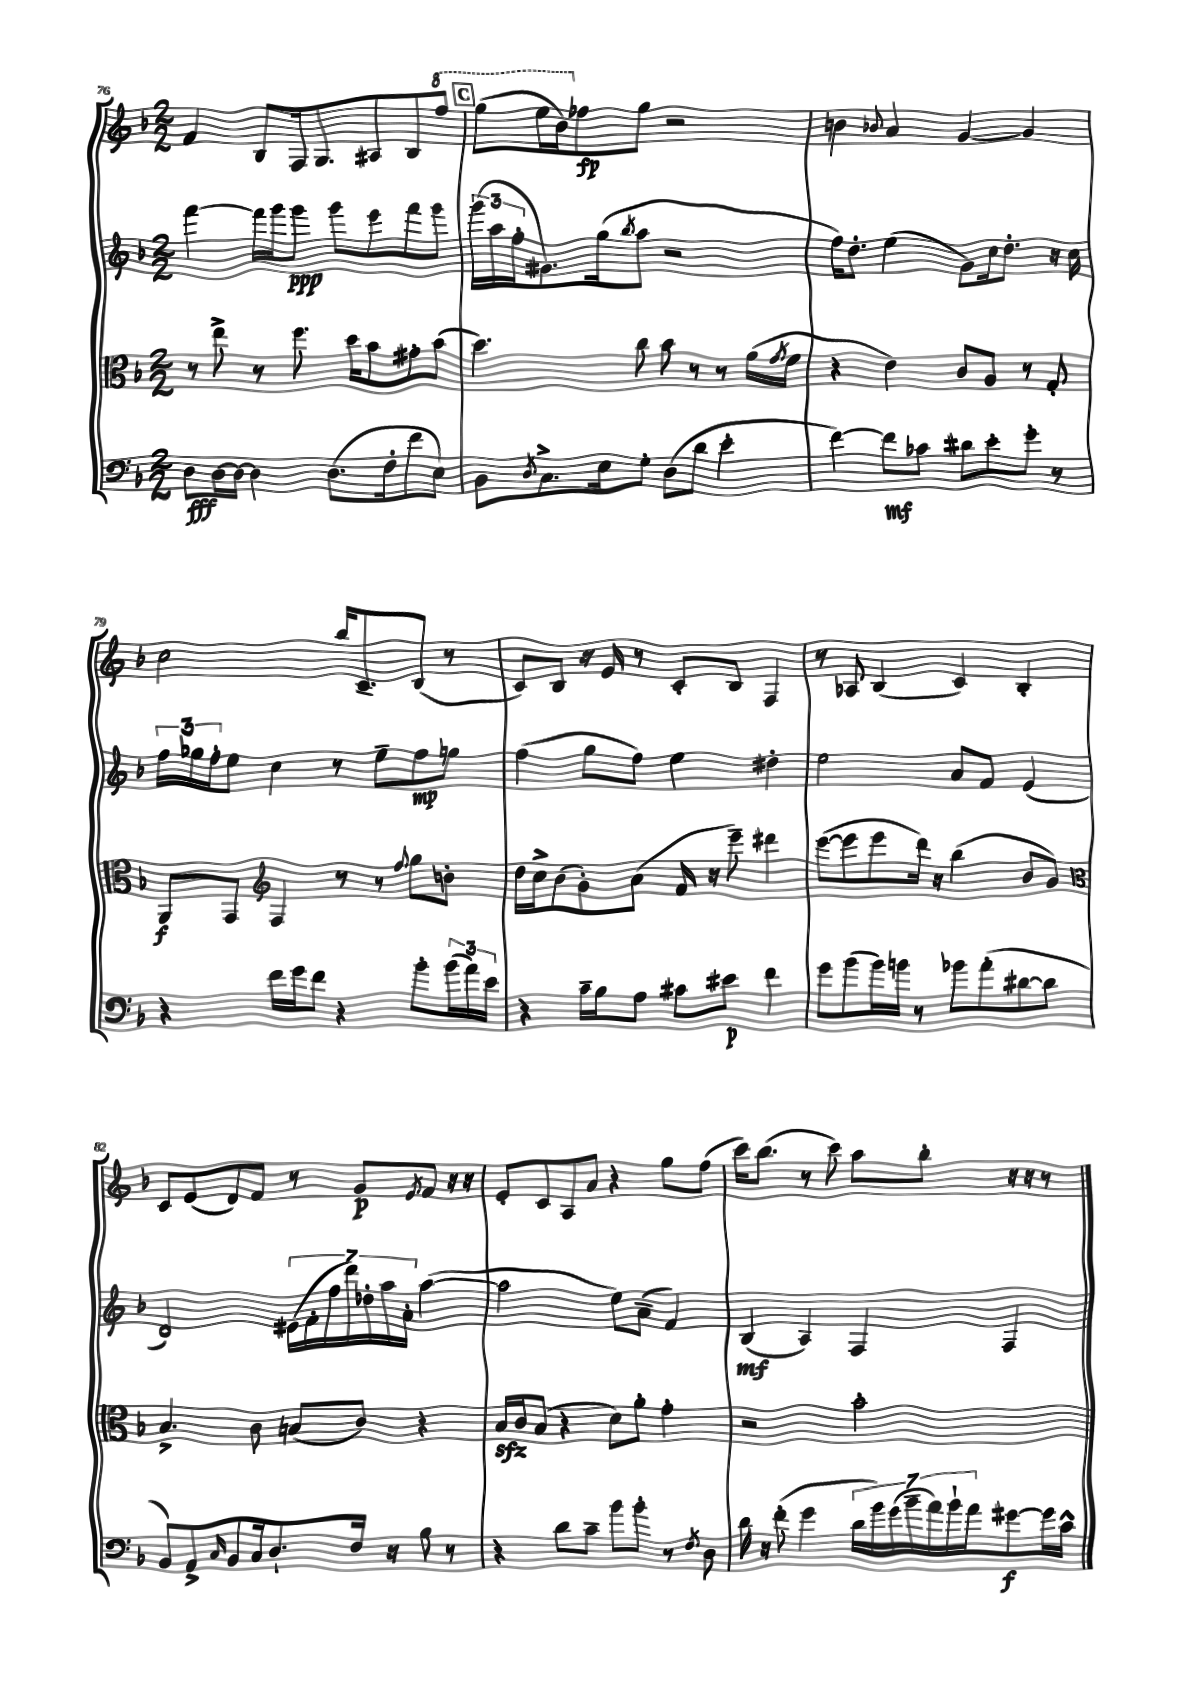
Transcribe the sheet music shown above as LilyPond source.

<<
\new StaffGroup <<
\new Staff = "s0" {
    \clef treble \key f \major \numericTimeSignature \time 2/2
    f'4 bes8 f16 g8. ais8 bes8 \ottava #1 f'''8 |
    \mark \markup { \box "C" } g'''8( e'''16 bes''16) \ottava #0 fes''8\fp g''8 r2 |
    b'4 \appoggiatura { bes'8 } a'4 g'4~ g'4 |
    c''2 bes''16 c'8.-- bes8( r8 |
    c'8) bes8 r16 e'16 r8 c'8-. bes8 f4 |
    r8 aes8 bes4( c'4) bes4-. |
    c'8 e'8( d'8) f'8 r8 g'8\p \acciaccatura { e'8 } f'8 r16 r16 |
    e'8-. c'8 a8 a'8 r4 g''8 f''8( |
    c'''16) bes''8.( r8 c'''8) a''8 bes''8-. r16 r16 r8 \bar "|." |
}
\new Staff = "s1" {
    \clef treble \key f \major \numericTimeSignature \time 2/2
    f'''4~ f'''16 g'''16 g'''8\ppp g'''8 e'''8 f'''8 g'''8 |
    \mark \markup { \box "C" } \tuplet 3/2 { g'''16( a''16 f''16-. } gis'8.) g''16( \acciaccatura { bes''8 } a''8 r2 |
    f''16) d''8.-. e''4( g'8) c''16 d''8.-. r16 c''16 |
    \tuplet 3/2 { f''16 ges''16 f''16-. } e''8 c''4 r8 e''8-- f''8\mp g''8 |
    f''4( g''8 f''8) e''4 dis''4-. |
    e''2 a'8 f'8 e'4( |
    d'2) \tuplet 7/4 { eis'16( f'16-. f''16 d'''16) des''16-. a''16 a'16-. } a''4~( |
    a''2 e''8) a'8--( f'4) |
    bes4\mf( a4) f4 f4 \bar "|." |
}
\new Staff = "s2" {
    \clef alto \key f \major \numericTimeSignature \time 2/2
    r8 e''8-> r8 f''8. d''16 bes'8 gis'8-. bes'8( |
    \mark \markup { \box "C" } d''4.) c''8 bes'8 r8 r8 a'16( \acciaccatura { g'8 } f'16 |
    r4 e'4) c'8 a8 r8 g8-. |
    a,8\f g,8 \clef treble f4 r8 r8 \appoggiatura { f''8 } g''8 b'8-. |
    d''16 c''16-> bes'8( g'8-.) a'8( f'16 r16 e'''8--) dis'''4 |
    e'''8~( e'''8 e'''8 d'''16) r16 bes''4( bes'8 g'8) |
    \clef alto bes4.-> c'8 b8( c'8) r4 |
    bes16\sfz c'16 bes8( r4 d'8) a'8-. g'4-. |
    r2 bes'2-. \bar "|." |
}
\new Staff = "s3" {
    \clef bass \key f \major \numericTimeSignature \time 2/2
    d8\fff d16~ d16~ d4 d8.( f16-. f'8 e8) |
    \mark \markup { \box "C" } bes,8 \acciaccatura { d8 } c8.-> e16 g8-. d8( d'8 e'4-. |
    f'4~) f'8\mf ces'8 dis'8 e'8-. g'8-. r8 |
    r4 f'16 g'16 f'8 r4 bes'8-. \tuplet 3/2 { bes'16( a'16) e'16 } |
    r4 c'16-- bes16 a8 cis'8 eis'8\p f'4 |
    g'8 bes'8( bes'16) b'16 r8 bes'8 a'8-.( dis'8~ dis'8 |
    bes,8) a,8-> \grace { c16 } bes,8 c16 d8.-! f16 r16 bes8 r8 |
    r4 d'8 c'8-- bes'8 bes'8-. r8 \acciaccatura { f8 } d8 |
    d'16 r16 f'8-.( g'4 \tuplet 7/4 { d'16 bes'16) g'16( bes'16-- a'16) bes'16-! a'16 } gis'8~\f gis'16 c'16-^ \bar "|." |
}
>>
>>
\layout { \context { \Score currentBarNumber = #76 } }
